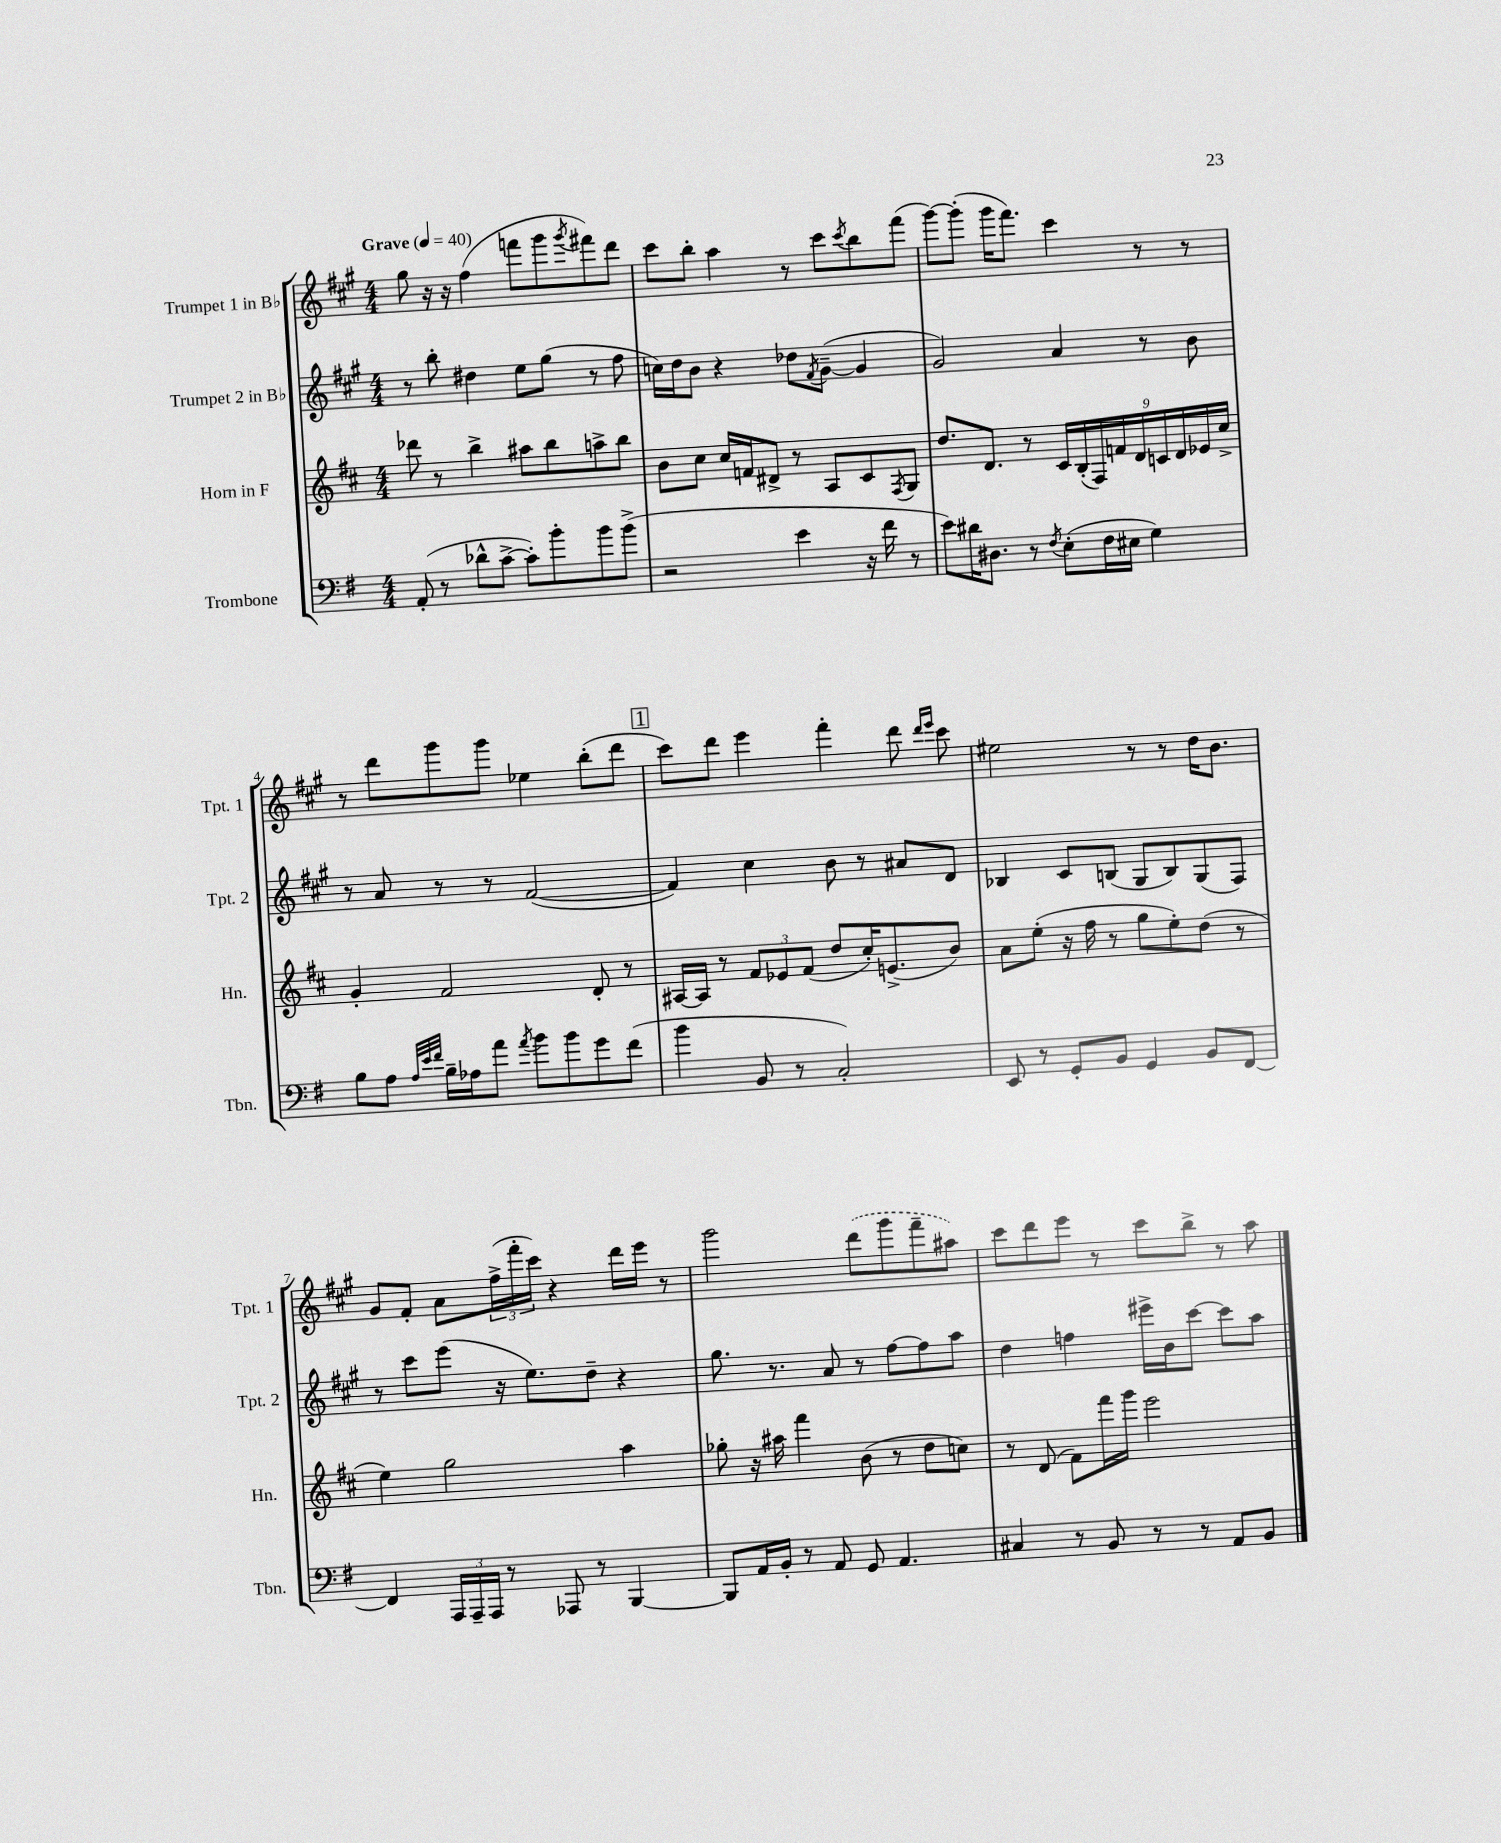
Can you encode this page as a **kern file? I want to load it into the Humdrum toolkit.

**kern	**kern	**kern	**kern
*staff4	*staff3	*staff2	*staff1
*clefF4	*clefG2	*clefG2	*clefG2
*k[f#]	*k[f#c#]	*k[f#c#g#]	*k[f#c#g#]
*M4/4	*M4/4	*M4/4	*M4/4
*MM40	*MM40	*MM40	*MM40
(8AA'/	8ddd-\	8r	8gg#\
8r	8r	8bb'\	16r
.	.	.	16r
8d-^^\L	4bb^\	4dd#\	(4ff#\
[8c^\J	.	.	.
8c'\]L)	8aa#\L	8ee\L	8fff\L
8b'\	8bb\	(8gg#\J	8ggg#\
.	.	.	8qggg#/
8b\	8aa^\	8r	8fff#\)
(8b^\J	8bb\J	8ff#\	8ddd\J
=	=	=	=
2r	8b\L	16cc\LL)	8ccc#\L
.	.	16dd\J	.
.	8cc#\J	8b\J	8bb'\J
.	16cc#/LL	4r	4aa\
.	16f/J	.	.
.	8d#^/J	.	.
4e\	8r	8dd-\L	8r
.	.	8qf#/	.
.	8A/L	([8g#~\J	8ccc#\L
.	.	.	8qccc#/
16r	8c#/	4g#/]	8bb\
16f#\	.	.	.
.	8qF#/	.	.
8r	8G/J	.	(8fff#\J
=	=	=	=
8e\L)	8.dd/L	2g#/)	[8ggg#\L)
16d#\K	.	.	(8ggg#'\]J
8.D#\J	8.d/J	.	.
.	.	.	16ggg#\LK
.	.	.	8.fff#\J)
8r	8r	.	.
8qF#/	.	.	.
(8E'\L	18c#/LL	4a/	4ccc#\
.	(18B'/	.	.
.	18F#/)	.	.
16F#\L	.	.	.
.	18f/	.	.
16E#\JJ	.	.	.
.	18d/	.	.
4G\)	.	8r	8r
.	18c/	.	.
.	18d/	.	.
.	.	8b\	8r
.	18e-/	.	.
.	18cc#^/JJ	.	.
=	=	=	=
8B\L	4g'/	8r	8r
8A\J	.	8a/	8ddd\L
32qqA/LLL	.	.	.
32qqe/	.	.	.
32qqf#/JJJ	.	.	.
16B~\LL	2f#/	8r	8ggg#\
16A-\J	.	.	.
8a\J	.	8r	8ggg#\J
8qa/	.	.	.
8b\L	.	([2f#/	4ee-\
8b\	.	.	.
8g\	8d'/	.	(8bb'\L
(8f#\J	8r	.	8ddd\J
=	=	=	=
4b\	[16A#/LL	4f#/])	8ccc#\L)
.	16A#/]JJ	.	.
.	8r	.	8ddd\J
8BB/	12f#/L	4cc#\	4eee\
.	12e-/	.	.
8r	.	.	.
.	(12f#/J	.	.
2C'/)	8dd/L	8b\	4fff#'\
.	16cc#'/K)	8r	.
.	(8.e^/	.	.
.	.	8a#/L	8ddd\
.	.	.	16qqddd/LL
.	.	.	16qqeee/JJ
.	8b/J)	8d/J	8ccc#\
=	=	=	=
8EE/	8a\L	4B-/	2ee#\
8r	(8ee'\J	.	.
8GG'/L	16r	8c#/L	.
.	16ff#\	.	.
8BB/J	8r	(8B/J	.
4GG/	8gg\L	8G#/L	8r
.	8ee'\)	8B/)	8r
8BB/L	(8dd\J	(8G#/	16dd\LK
.	.	.	8.b\J
[8FF#/J	8r	8F#/J)	.
=	=	=	=
4FF#/]	4ee\)	8r	8g#/L
.	.	8ccc#\L	8f#'/J
24AAA/LL	2gg\	(8eee\J	8a\L
24AAA~/	.	.	.
24AAA/JJ	.	.	.
8r	.	16r	(24ff#^\L
.	.	.	24fff#'\
.	.	8.ee\L)	.
.	.	.	24ccc#\JJ)
8AAA-/	.	.	4r
8r	.	8dd~\J	.
[4BBB/	4aa\	4r	16ddd\LL
.	.	.	16eee\JJ
.	.	.	8r
=	=	=	=
8BBB/]L	8gg-'\	8.gg#\	2ggg#\
16AA/L	16r	.	.
16BB'/JJ	16aa#\	8.r	.
8r	4fff#\	.	.
8AA/	.	8a/	.
8GG/	(8b\	8r	(8ddd\L
4.AA/	8r	[8ff#\L	8ggg#\
.	8dd\L	8ff#\]	8fff#~\
.	8cc\J)	8aa\J	8aa#\J)
=	=	=	=
4C#/	8r	4dd\	8ccc#\L
.	(8d/	.	8ddd\
8r	8f#\L)	4ff\	8eee\J
8BB/	16fff#\L	.	8r
.	16ggg\JJ	.	.
8r	2eee\	16eee#^\LL	8ccc#\L
.	.	16b\J	.
8r	.	[8ccc#\J	8bb^\J
8AA/L	.	8ccc#\]L	8r
8BB/J	.	8aa\J	8aa\
==	==	==	==
*-	*-	*-	*-
